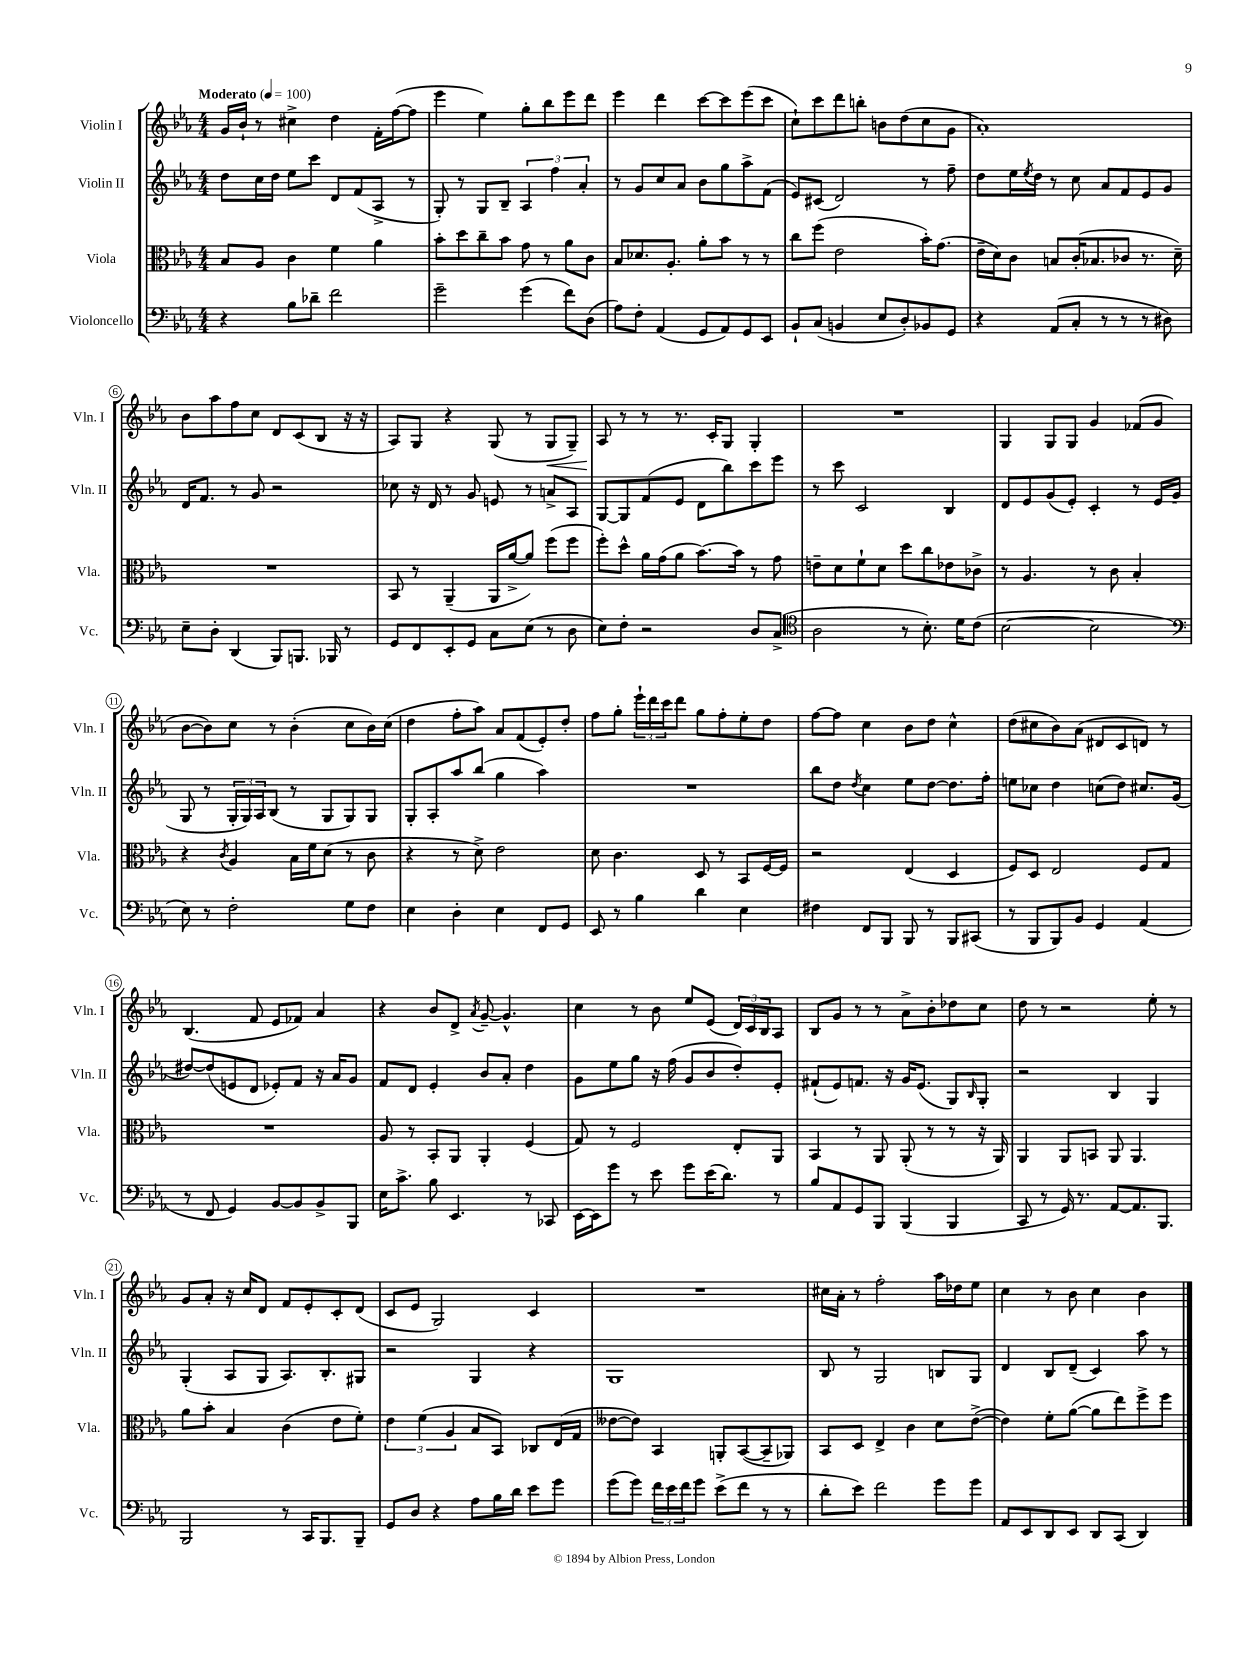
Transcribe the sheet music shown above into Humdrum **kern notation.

**kern	**kern	**kern	**kern	**dynam
*part4	*part3	*part2	*part1	*part1
*staff4	*staff3	*staff2	*staff1	*staff1
*I"Violoncello	*I"Viola	*I"Violin II	*I"Violin I	*
*I'Vc.	*I'Vla.	*I'Vln. II	*I'Vln. I	*
*clefF4	*clefC3	*clefG2	*clefG2	*
*k[b-e-a-]	*k[b-e-a-]	*k[b-e-a-]	*k[b-e-a-]	*
*M4/4	*M4/4	*M4/4	*M4/4	*
*MM100	*MM100	*MM100	*MM100	*
=1	=1	=1	=1	=1
!	!	!	!LO:TX:a:B:t=Moderato	!
4r	8B-/L	8dd\L	16g/LL	.
.	.	.	16b-`/JJ	.
.	8A-/J	16cc\L	8r	.
.	.	16dd\JJ	.	.
8B-\L	4c\	8ee-\L	4cc#X^\	.
8d-X~\J	.	8ccc\J	.	.
2f\	4f\	8d/L	4dd\	.
.	.	(8f/	.	.
.	4a-\	8A-^/J	16f'\LL	.
.	.	.	([16ff\J	.
.	.	8r	8ff\J]	.
=2	=2	=2	=2	=2
2g~\	8b-'\L	8G'/)	4eee-\	.
.	8dd\	8r	.	.
.	8cc~\	8G/L	4ee-\)	.
.	8b-\J	8B-~/J	.	.
(4g\	8g\	6A-/	8gg'\L	.
.	8r	.	8bb-\	.
.	.	6ff\	.	.
8f\L)	8a-\L	.	8eee-\	.
.	.	6a-'/	.	.
(8D\J	8c\J	.	8ddd\J	.
=3	=3	=3	=3	=3
8A-\L)	8B-/L	8r	4eee-\	.
8F'\J	8.d-X/	8g/L	.	.
(4AA-/	.	8cc/	4ddd\	.
.	8.A-'/J	.	.	.
.	.	8a-/J	.	.
8GG/L	8a-'\L	8b-\L	[8ccc\L	.
8AA-/)	8b-\J	8gg\	8ccc\]	.
8GG/	8r	8aa-^\	(8eee-\	.
8EE-/J	8r	(8f\J	8ccc\J	.
=4	=4	=4	=4	=4
8BB-`/L	8cc\L	8e-/L)	8cc`\L)	.
(8C/J	(8ff\J	(8c#X/J	8ccc\	.
4BBn/	2e-\	2d/)	8ddd\	.
.	.	.	8bbn'\J	.
8E-/L	.	.	8bn\L	.
8D'/)	.	.	(8dd\	.
8BB-X/	16b-'\KL)	8r	8cc\	.
.	(8.g\J	.	.	.
8GG/J	.	8ff~\	8g\J	.
=5	=5	=5	=5	=5
4r	16e-~\LL	8dd\L	1a-')	.
.	16d\J)	.	.	.
.	8c\J	16ee-\L	.	.
.	.	8qee-/	.	.
.	.	16dd\JJ	.	.
(8AA-/L	8Bn/L	8r	.	.
8C'/J	(16c'/K	8cc\	.	.
.	8.B-X/	.	.	.
8r	.	8a-/L	.	.
8r	8c-X/J	8f/	.	.
8r	8.r	8e-/	.	.
8D#X\)	.	8g/J	.	.
.	16d~\)	.	.	.
!!LO:LB:g=z
=6	=6	=6	=6	=6
8E-~\L	1r	16d/KL	8b-\L	.
.	.	8.f/J	.	.
8D'\J	.	.	8aa-\	.
(4DD/	.	8r	8ff\	.
.	.	8g/	8cc\J	.
8BBB-/L)	.	2r	8d/L	.
8.BBBn/J	.	.	(8c/	.
.	.	.	8B-/J	.
16BBB-X/	.	.	.	.
8r	.	.	16r	.
.	.	.	16r	.
=7	=7	=7	=7	=7
8GG/L	8BB-/	8cc-X\	8A-/L)	.
8FF/	8r	16r	8G/J	.
.	.	16d/	.	.
8EE-'/	(4AA-~/	8r	4r	.
8GG/J	.	8g/	.	.
8C\L	16AA-/LL	8en/	(8G/	.
.	[16a-^/J	.	.	.
(8E-\J	8a-/J])	8r	8r	.
!	!	!	!	!LO:HP:b
8r	(8ff\L	8an^/L	8G/L	<
8D\	8ff\J	8A-/J	8G~/J)	.
=8	=8	=8	=8	=8
8E-\L)	8ff'\L)	[8G/L	8A-/	.
8F'\J	8dd^^\J	8G/]	8r	[
2r	16a-\LL	(8f/	8r	.
.	(16g\J	.	.	.
.	8a-\J	8e-/J	8.r	.
.	[8.b-\L)	8d\L	.	.
.	.	.	16c'/KL	.
.	.	8bb-\)	8G/J	.
.	16b-\Jk]	.	.	.
8D/L	8r	8ccc\	4G'/	.
(8C^/J	8g\	8eee-\J	.	.
=9	=9	=9	=9	=9
*clefC4	*	*	*	*
2A-\	8en~\L	8r	1r	.
.	8d\	8ccc\	.	.
.	8f`\	2c/	.	.
.	8d\J	.	.	.
8r	8dd\L	.	.	.
8.B-'\)	8cc\	.	.	.
.	8e-X\	4B-/	.	.
16d\KL	.	.	.	.
(8c\J	8c-X^\J	.	.	.
=10	=10	=10	=10	=10
[2B-\	8r	8d/L	4G/	.
.	4.A-/	8e-/	.	.
.	.	(8g/	8G/L	.
.	.	8e-'/J)	8G/J	.
2B-\]	8r	4c'/	4g/	.
.	8c\	.	.	.
.	4B-'/	8r	(8f-X/L	.
.	.	16e-/LL	8g/J	.
.	.	(16g/JJ	.	.
!!LO:LB:g=z
=11	=11	=11	=11	=11
*clefF4	*	*	*	*
8E-\)	4r	8G/	[8b-\L	.
8r	.	8r	8b-\])	.
.	8qc/	.	.	.
2F'\	4A-/	24G'/LL	8cc\J	.
.	.	24G/)	.	.
.	.	24A-/J	.	.
.	.	(8B-/J	8r	.
.	16B-\LL	8r	(4b-'\	.
.	16f\J	.	.	.
.	(8d\J	8G/L	.	.
8G\L	8r	8G/)	8cc\L	.
8F\J	8c\	8G/J	16b-\L)	.
.	.	.	(16cc\JJ	.
=12	=12	=12	=12	=12
4E-\	4r	8G'/L	4dd\	.
.	.	8A-'/	.	.
4D'\	8r	8aa-/	8ff'\L	.
.	8d^\)	(8bb-/J	8aa-\J)	.
4E-\	2e-\	4gg\	8a-/L	.
.	.	.	(8f/	.
8FF/L	.	4aa-\)	8e-'/)	.
8GG/J	.	.	8dd'/J	.
=13	=13	=13	=13	=13
8EE-/	8d\	1r	8ff\L	.
8r	4.c\	.	8gg'\J	.
4B-\	.	.	24eee-`\LL	.
.	.	.	24ddd\	.
.	.	.	24ccc\J	.
.	.	.	8ddd\J	.
4d\	8D/	.	8gg\L	.
.	8r	.	8ff'\	.
4E-\	8BB-/L	.	8ee-'\	.
.	[16F/L	.	8dd\J	.
.	16F/JJ]	.	.	.
=14	=14	=14	=14	=14
4F#X\	2r	8bb-\L	[8ff\L	.
.	.	8dd\J	8ff\J]	.
.	.	8qdd/	.	.
8FF/L	.	4cc\	4cc\	.
8BBB-/J	.	.	.	.
8BBB-/	(4E-/	8ee-\L	8b-\L	.
8r	.	[8dd\J	8dd\J	.
8BBB-/L	4D/	8.dd\L]	4cc^^\	.
(8CC#X/J	.	.	.	.
.	.	16ff'\Jk	.	.
=15	=15	=15	=15	=15
8r	8F/L)	8een\L	(8dd\L	.
8BBB-/L	8D/J	8cc-X\J	8cc#X\	.
8BBB-/)	2E-/	4dd\	8b-\)	.
8BB-/J	.	.	(8a-\J	.
4GG/	.	(8ccn\L	8d#X/L	.
.	.	8dd\J)	8c/	.
(4AA-/	8F/L	8.cc#X/L	8dn/J)	.
.	8G/J	.	8r	.
.	.	(16g/Jk	.	.
!!LO:LB:g=z
=16	=16	=16	=16	=16
8r	1r	[8dd#X/L)	(4.B-/	.
8FF/	.	(8dd#/]	.	.
4GG/)	.	8en/	.	.
.	.	8d/J	8f/	.
[8BB-/L	.	8e-X'/L)	8e-/L	.
8BB-/]	.	8f/J	8f-X/J)	.
8BB-^/	.	16r	4a-/	.
.	.	16a-/KL	.	.
8BBB-/J	.	8g/J	.	.
=17	=17	=17	=17	=17
16E-\KL	8A-/	8f/L	4r	.
8.c^\J	.	.	.	.
.	8r	8d/J	.	.
8B-\	8BB-'/L	4e-'/	8b-/L	.
4.EE-/	8AA-/J	.	8d^/J	.
.	.	.	8qa-/	.
.	4AA-'/	8b-/L	[8g~/	.
.	.	8a-'/J	4.g^^/]	.
8r	(4F/	4dd\	.	.
8CC-X/	.	.	.	.
=18	=18	=18	=18	=18
[16EE-\LL	8G/)	8g\L	4cc\	.
16EE-\J]	.	.	.	.
8g\J	8r	8ee-\	.	.
8r	2F/	8gg\J	8r	.
8e-\	.	16r	8b-\	.
.	.	(16ff\	.	.
8g\L	.	8g/L	8ee-/L	.
(16e-\K	.	8b-/	(8e-/J	.
8.d\J)	.	.	.	.
.	8E-'/L	8dd'/)	24d/LL)	.
.	.	.	24c/	.
.	.	.	24B-/J	.
8r	8AA-/J	8e-'/J	8A-/J	.
=19	=19	=19	=19	=19
8B-/L	4BB-/	(8f#X`/L	8B-/L	.
8AA-/	.	8e-/)	8g/J	.
8GG/	8r	8.fn/J	8r	.
8BBB-/J	8AA-/	.	8r	.
.	.	16r	.	.
(4BBB-/	(8AA-'/	16g/KL	8a-^\L	.
.	.	(8.e-/J	.	.
.	8r	.	8b-'\	.
4BBB-/	8r	8G/L)	8dd-X\	.
.	.	16qqB-/	.	.
.	16r	8G'/J	8cc\J	.
.	16AA-/)	.	.	.
=20	=20	=20	=20	=20
8CC/	4AA-/	2r	8dd\	.
8r	.	.	8r	.
16GG/)	8AA-/L	.	2r	.
8.r	.	.	.	.
.	8BBn/J	.	.	.
[8AA-/L	8AA-/	4B-/	.	.
8.AA-/]	4.AA-/	.	.	.
.	.	4G/	8ee-'\	.
8.BBB-/J	.	.	.	.
.	.	.	8r	.
!!LO:LB:g=z
=21	=21	=21	=21	=21
2BBB-/	8a-\L	(4G'/	8g/L	.
.	8b-'\J	.	8a-'/J	.
.	4B-/	8A-/L	16r	.
.	.	.	16cc/KL	.
.	.	8G/J	8d/J	.
8r	(4c\	8.A-/L)	8f/L	.
16CC/KL	.	.	8e-'/	.
8.BBB-/	.	8.B-'/	.	.
.	8e-\L	.	8c'/	.
8BBB-~/J	8f'\J)	8G#X/J	(8d/J	.
=22	=22	=22	=22	=22
8GG/L	6e-\	2r	8c/L	.
8D/J	.	.	8e-/J	.
.	(6f\	.	.	.
4r	.	.	2G/)	.
.	6A-/	.	.	.
8A-\L	8B-/L	4G/	.	.
16B-\L	8BB-/J)	.	.	.
16d\JJ	.	.	.	.
8e-\L	8C-X/L	4r	4c/	.
8g\J	(16E-/L	.	.	.
.	16G/JJ	.	.	.
=23	=23	=23	=23	=23
(8g\L	[8e--X\L	1G	1r	.
8g\J)	8e--\J])	.	.	.
24f\LL	4BB-/	.	.	.
24e-\	.	.	.	.
24f\J	.	.	.	.
8g\J	.	.	.	.
(8e-^\L	8AAn'/L	.	.	.
8f\J	([8BB-/	.	.	.
8r	8BB-~/]	.	.	.
8r	8AA-X/J)	.	.	.
=24	=24	=24	=24	=24
8d'\L	8BB-/L	8B-/	16cc#X\LL	.
.	.	.	16a-'\JJ	.
8e-\J)	8D/J	8r	8r	.
2f\	4E-^/	2G/	2ff'\	.
.	4c\	.	.	.
8g\L	8d\L	8Bn/L	16aa-\LL	.
.	.	.	16dd-X\J	.
8g\J	([8e-^\J	8G/J	8ee-\J	.
=25	=25	=25	=25	=25
8AA-/L	4e-\])	4d/	4cc\	.
8EE-/	.	.	.	.
8DD/	8f'\L	8B-/L	8r	.
8EE-/J	([8a-\J	(8d~/J	8b-\	.
8DD/L	8a-\L]	4c/)	4cc\	.
(8CC/J	8ee-\)	.	.	.
4DD/)	8ff^\	8aa-\	4b-\	.
.	8ff\J	8r	.	.
==	==	==	==	==
*-	*-	*-	*-	*-
